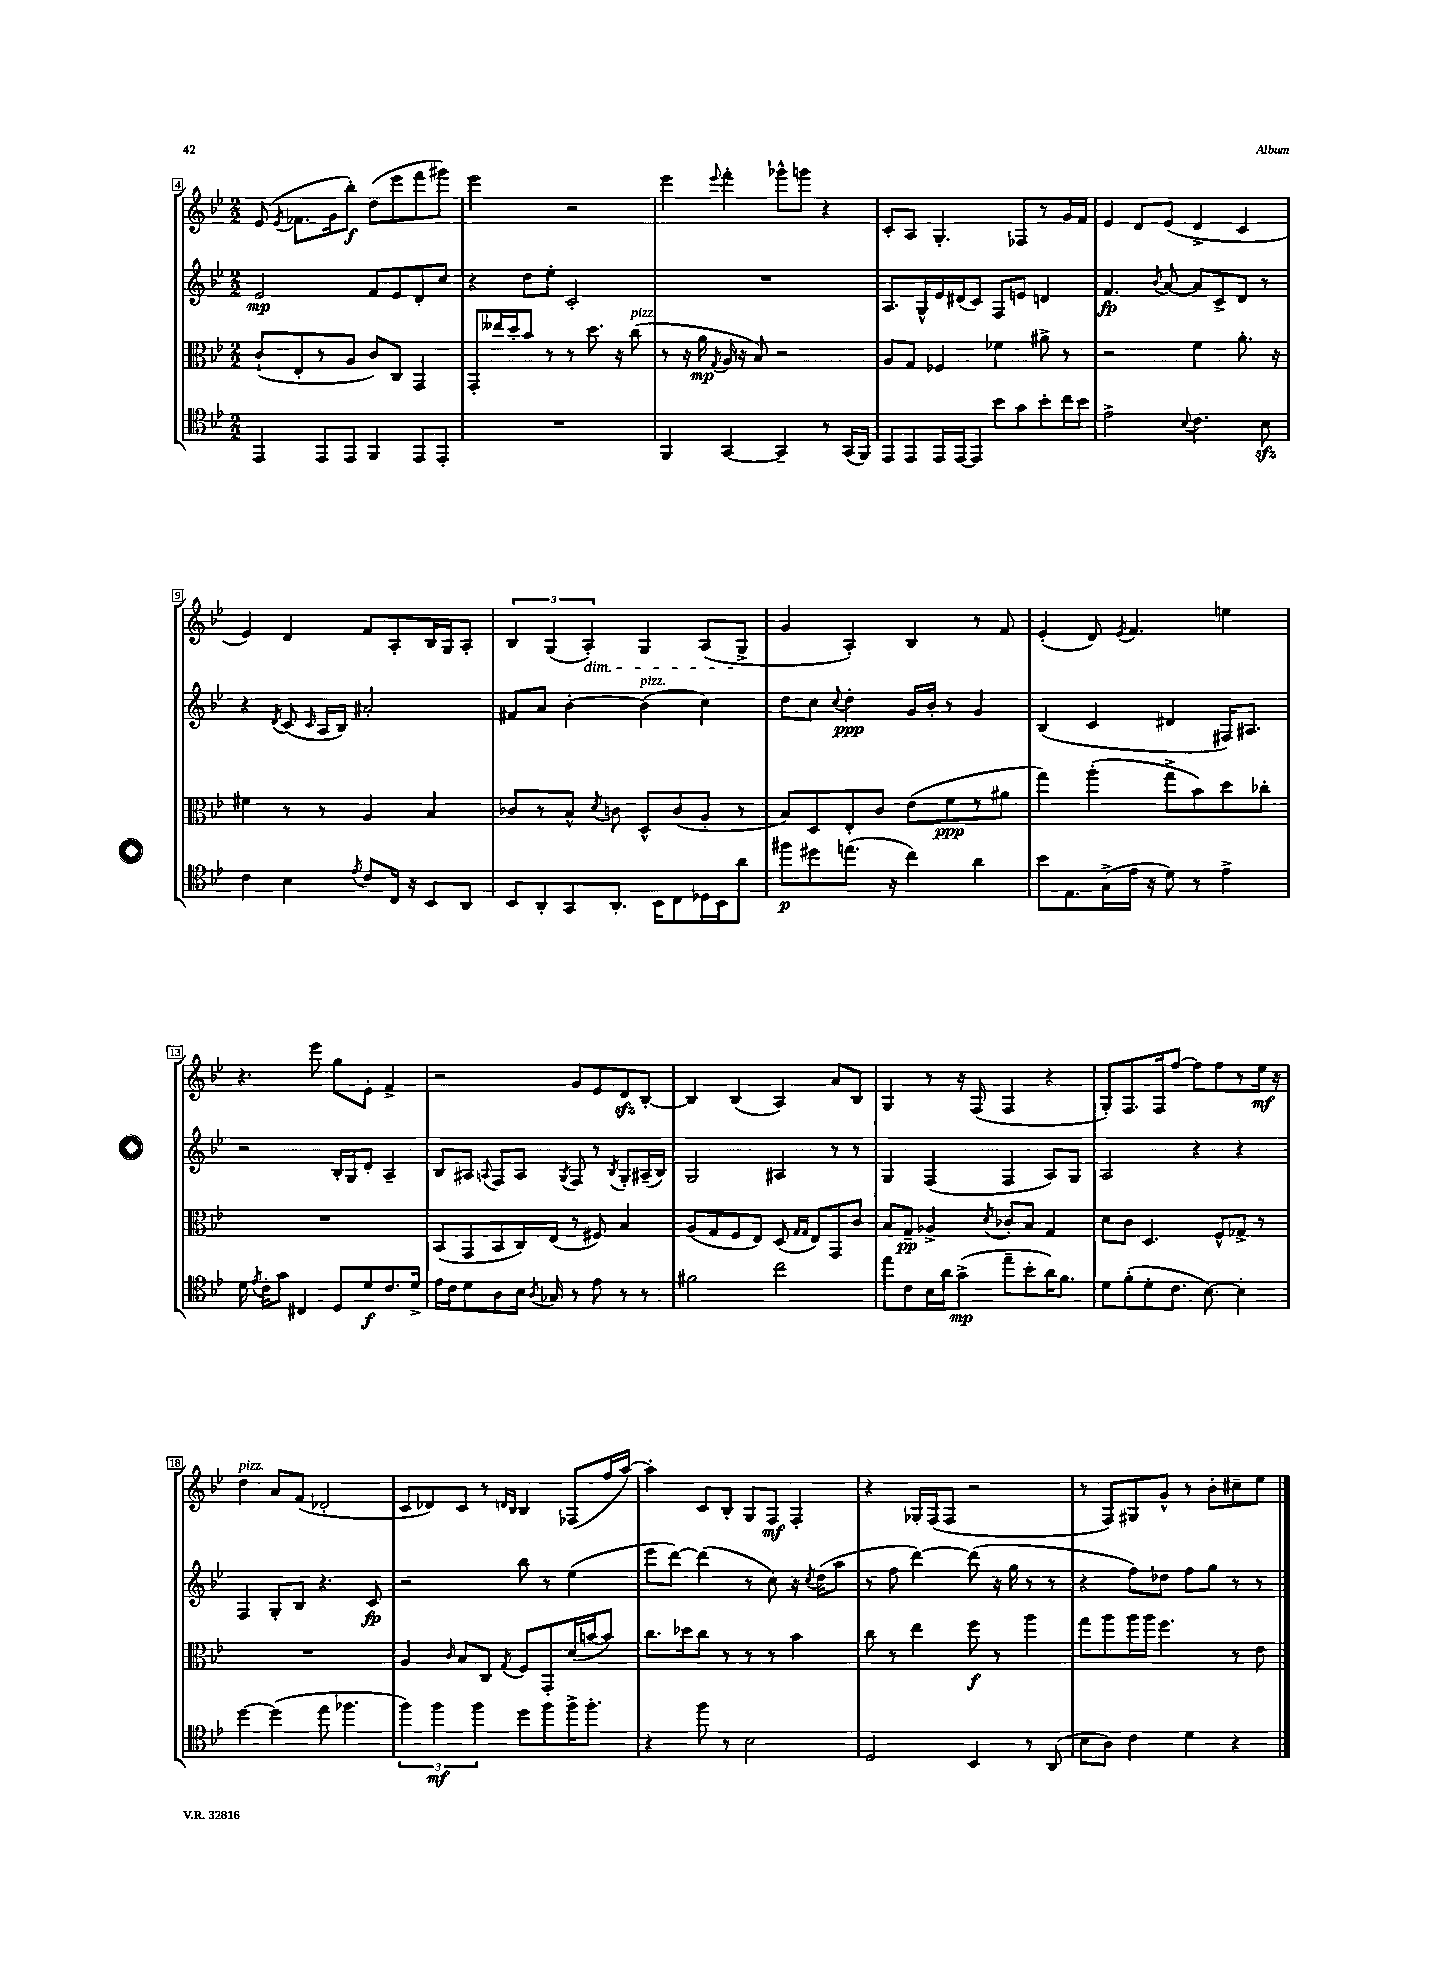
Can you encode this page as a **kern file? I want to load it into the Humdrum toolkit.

**kern	**kern	**kern	**kern
*staff4	*staff3	*staff2	*staff1
*clefC4	*clefC3	*clefG2	*clefG2
*k[b-e-]	*k[b-e-]	*k[b-e-]	*k[b-e-]
*M2/2	*M2/2	*M2/2	*M2/2
4EE-/	(8c`/L	2e-/	(8e-/
.	.	.	8qe-/
.	8E-'/	.	8.f-\L
8EE-/L	8r	.	.
.	.	.	16g\k
8EE-/J	8A/J	.	8bb-'\J)
4FF/	8c/L)	8f/L	(8dd\L
.	8C/J	8e-/	8eee-\
8EE-/L	4GG/	8d'/	8fff\
8EE-'/J	.	8cc/J	8ggg#\J)
=	=	=	=
1r	8GG'/L	4r	2eee-\
.	16ee--/L	.	.
.	16dd'/J	.	.
.	8b-/J	8dd\L	.
.	8r	8ee-'\J	.
.	8r	2c'/	2r
.	8.dd\	.	.
.	16r	.	.
.	(8cc\	.	.
=	=	=	=
4FF/	8r	1r	4eee-\
.	16r	.	.
.	16a\	.	.
.	8qG/	.	8qqeee-/
[4GG/	16A/	.	4fff'\
.	16r	.	.
.	8B-/)	.	.
4GG~/]	2r	.	8ggg-^^\L
.	.	.	8ggg\J
8r	.	.	4r
(16GG/LL	.	.	.
16FF/JJ)	.	.	.
=	=	=	=
8EE-/L	8A/L	8.A/L	8c'/L
8EE-/	8G/J	.	8A/J
.	.	16G^^/L	.
16EE-/L	4F-/	16e-/	4.G'/
[16EE-/J	.	(16d#/J	.
8EE-/]J	.	8c/J)	.
8b-\L	4f-\	8F/L	.
8g\	.	8e/J	8F-/L
8b-'\	8a#^\	4d/	8r
16cc\L	8r	.	16g/L
16b-\JJ	.	.	16f/JJ
=	=	=	=
2e-^\	2r	4.f/	4e-/
.	.	.	8d/L
.	.	8qb-/	.
.	.	[8a/	(8e-/J
8qqB-/	.	.	.
4.c\	4f\	8a/]L	4d^/
.	.	8c^/	.
.	8.a'\	8d/J	4c/
8B-\	.	8r	.
.	16r	.	.
=	=	=	=
4c\	4f#\	4r	4e-/)
.	.	8qd/	.
4B-\	8r	(8c/	4d/
.	.	16qqc/	.
.	8r	16A/LL	.
.	.	16B-/JJ)	.
8qe-/	.	.	.
8c/L	4A/	2a#'/	8f/L
16C/Jk	.	.	8A'/
16r	.	.	.
8BB-/L	4B-/	.	16B-/L
.	.	.	16G/J
8AA/J	.	.	8A'/J
=	=	=	=
8BB-/L	8c-/L	8f#/L	6B-/
8AA'/	8r	8a/J	.
.	.	.	(6G/
8GG/	8B-^^/J	[4b-'\	.
.	.	.	6A'/)
.	8qd/	.	.
8.AA'/J	8c\	.	.
.	8D^^/L	(4b-\]	4G/
16BB-\LK	.	.	.
8C\	(8c/	.	.
16D-\L	8A'/J	4cc\)	(8A/L
16BB-\J	.	.	.
8a\J	8r	.	8G^/J
=	=	=	=
8ff#\L	8B-/L)	8dd\L	4g/
8dd#\	8D/	8cc\J	.
.	.	8qqcc/	.
(8.ee\J	8E-'/	4dd'\	4A'/)
.	8c/J	.	.
16r	.	.	.
4cc\)	(8e-\L	16g/LL	4B-/
.	.	16b-'/JJ	.
.	8f\	8r	.
4a\	8r	4g/	8r
.	8a#\J	.	8f/
=	=	=	=
8b-\L	4gg\)	(4B-/	(4e-'/
8.E-\	.	.	.
.	(4aa'\	4c/	8d/)
(16G^\L	.	.	.
.	.	.	8qe-/
16e-\JJ	.	.	4.f/
16r	.	.	.
8d\)	8gg^\L	4d#/	.
8r	8b-\)	.	.
4e-^\	8dd\	16F#/LK)	4ee\
.	.	8.A#/J	.
.	8cc-'\J	.	.
=	=	=	=
16d\	1r	2r	4.r
8qe-/	.	.	.
16c'\LK	.	.	.
8g\J	.	.	.
4C#/	.	.	.
.	.	.	8eee-\
8D/L	.	16B-'/LL	8gg\L
.	.	16G/J	.
8d/	.	8d'/J	8e-'\J
8.c/	.	4A~/	4f^/
16d^/Jk	.	.	.
=	=	=	=
16e-\LL	(8BB-/L	8B-/L	2r
16c\J	.	.	.
8d\	8GG/	8A#/J	.
.	.	8qqA/	.
8A\	8BB-/	8F/L	.
16B-\Jk	16C/L)	8A/J	.
8qA/	.	.	.
16G-/	(16E-/JJ	.	.
.	.	8qG/	.
8r	8r	8F/	8g/L
8e-\	8F#/)	8r	8e-/
.	.	8qB-/	.
8r	4B-/	8G'/L	8d/
8r	.	(16A#~/L	[8B-'/J
.	.	16B-/JJ)	.
=	=	=	=
2f#\	(8A/L	2G/	4B-/]
.	8G/	.	.
.	8F/	.	(4B-/
.	8E-/J)	.	.
2cc\	(8D/	4A#/	4A/)
.	16qqG/LL	.	.
.	16qqG/JJ	.	.
.	8E-/L)	.	.
.	8GG/	8r	8a/L
.	8c/J	8r	8B-/J
=	=	=	=
8ee-\L	8B-/L	4G/	4G/
8c\	8G~/J	.	.
16B-\L	4A-^/	(4F/	8r
16a\J	.	.	.
(8g^\J	.	.	16r
.	.	.	(16F/
.	8qd/	.	.
8ee-~\L	8c-'/L	4F/	4F/
8b-'\	8B-/J	.	.
16a\K)	4G/	8A/L)	4r
8.f\J	.	.	.
.	.	8G/J	.
=	=	=	=
8d\L	8d\L	2A/	8G'/L)
(8f'\	8c\J	.	8.F/
8d'\	4.D/	.	.
.	.	.	16F/k
8.c\J	.	.	[8ff/J
.	.	4r	8ff\]L
[8.B-\)	.	.	.
.	8F^^/L	.	8ff\
4B-'\]	8G-^/J	4r	8r
.	8r	.	16ee-\Jk
.	.	.	16r
=	=	=	=
[4dd\	1r	4F/	4dd\
(4dd\]	.	8G'/L	8a/L
.	.	8B-/J	(8f/J
8ee-\	.	4.r	2d-'/
4.ff-\	.	.	.
.	.	8c/	.
=	=	=	=
6ff\)	4A/	2r	8c/L
.	.	.	8d-/)
6ff\	.	.	.
.	16qqc/	.	.
.	8B-/L	.	8c/J
6ff\	.	.	.
.	8C/J	.	8r
.	.	.	16qqd/LL
.	8qG/	.	16qqB-/JJ
8dd\L	8F/L	8bb-\	4B-/
8ff\	8GG'/	8r	.
16ff^\K	(16d/L	(4ee-\	(8F-/L
8.ff'\J	[16b/J	.	.
.	8b/]J)	.	16ff/L
.	.	.	[16aa/JJ)
=	=	=	=
4r	8.cc\L	8eee-\L	4aa'\]
.	.	[8ddd\J)	.
.	16dd-\k	.	.
8ff\	8cc\J	(4ddd\]	8c/L
8r	8r	.	8B-'/J
2B-\	8r	8r	8G/L
.	8r	8cc\)	8F/J
.	4b-\	16r	4F'/
.	.	8qcc/	.
.	.	(16dd\LK	.
.	.	8aa\J	.
=	=	=	=
2D/	8cc\	8r	4r
.	8r	8ff\	.
.	4ee-\	[4ddd\)	16G-'/LL
.	.	.	(16F/J
.	.	.	8F/J
4BB-/	8ff\	(8ddd\]	2r
.	8r	16r	.
.	.	16gg\	.
8r	4aa\	8r	.
(8AA/	.	8r	.
=	=	=	=
8B-\L	8gg\L	4r	8r
8A\J)	8aa\	.	8F/L)
4c\	16aa\L	8ff\L)	8G#/
.	16aa\JJ	.	.
.	4.ff\	8dd-\J	8g^^/J
4d\	.	8ff\L	8r
.	.	8gg\J	8b-'\L
4r	8r	8r	8cc#~\
.	8e-\	8r	8ee-\J
==	==	==	==
*-	*-	*-	*-
